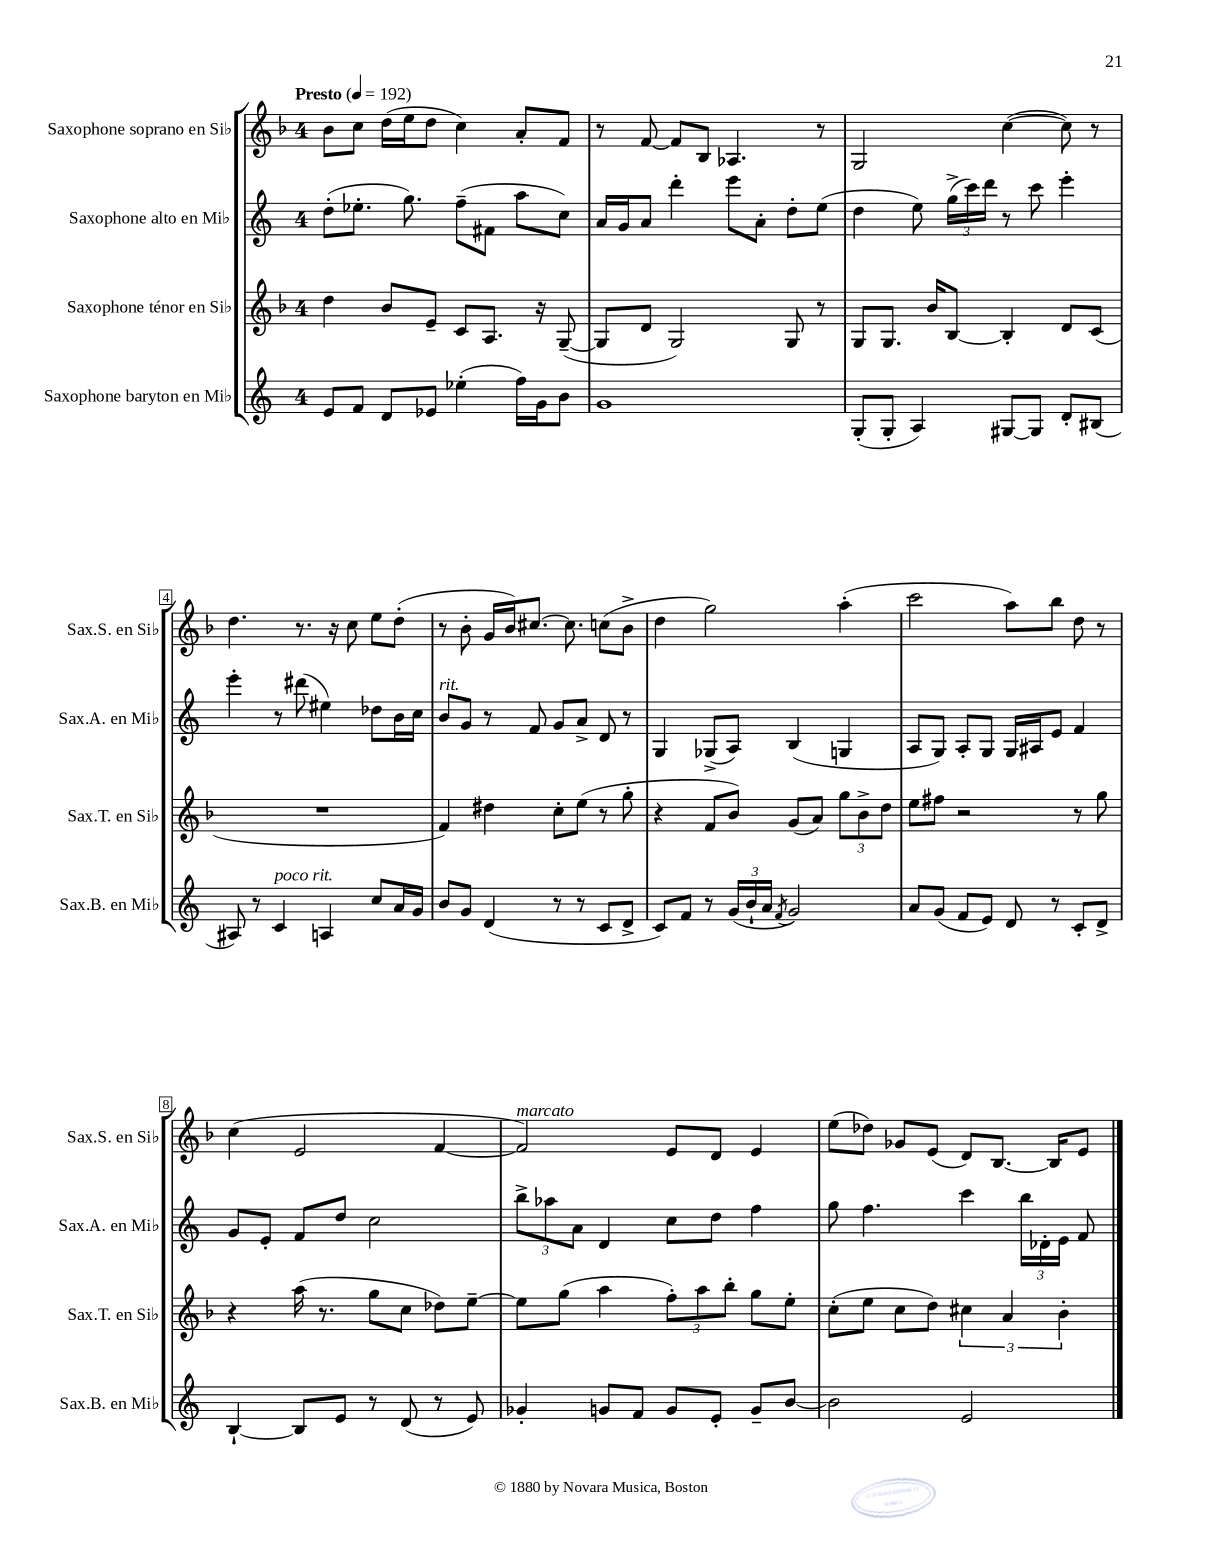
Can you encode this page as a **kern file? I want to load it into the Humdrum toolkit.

**kern	**kern	**kern	**kern
*staff4	*staff3	*staff2	*staff1
*clefG2	*clefG2	*clefG2	*clefG2
*k[]	*k[b-]	*k[]	*k[b-]
*M4/4	*M4/4	*M4/4	*M4/4
*MM192	*MM192	*MM192	*MM192
8e/L	4dd\	(8dd'\L	8b-\L
8f/J	.	8.ee-'\J	8cc\J
8d/L	8b-/L	.	(16dd\LL
.	.	8.gg\)	16ee\J
8e-/J	8e~/J	.	8dd\J
(4ee-'\	8c/L	(8ff~\L	4cc\)
.	8.A/J	8f#\J	.
16ff\LL)	.	8aa\L	8a'/L
16g\J	16r	.	.
8b\J	([8G~/	8cc\J)	8f/J
=	=	=	=
1g	8G/]L	16a/LL	8r
.	.	16g/J	.
.	8d/J	8a/J	[8f/
.	2G/)	4ddd'\	8f/]L
.	.	.	8B-/J
.	.	8eee\L	4.A-/
.	.	8a'\J	.
.	8G/	8dd'\L	.
.	8r	(8ee\J	8r
=	=	=	=
(8G'/L	8G/L	4dd\	2G/
8G'/J	8.G/J	.	.
4A/)	.	8ee\)	.
.	16b-/LK	.	.
.	[8B-/J	(24gg^\LL	.
.	.	24ccc\)	.
.	.	24ddd\JJ	.
[8G#/L	4B-'/]	8r	([4cc\
8G#/]J	.	8ccc\	.
8d'/L	8d/L	4eee'\	8cc\])
(8B#/J	(8c/J	.	8r
=	=	=	=
8A#/)	1r	4eee'\	4.dd\
8r	.	.	.
4c/	.	8r	.
.	.	(8ddd#\	8.r
4A/	.	4ee#\)	.
.	.	.	16r
.	.	.	8cc\
8cc/L	.	8dd-\L	8ee\L
16a/L	.	16b\L	(8dd'\J
16g/JJ	.	16cc\JJ	.
=	=	=	=
8b/L	4f/)	8b/L	8r
8g/J	.	8g/J	8b-'\
(4d/	4dd#\	8r	16g/LL
.	.	.	16b-/J)
.	.	8f/	[8.cc#/J
8r	8cc'\L	8g/L	.
.	.	.	8.cc#\]
8r	(8ee\J	8a^/J	.
8c/L	8r	8d/	(8cc\L
8d^/J	8gg'\	8r	8b-^\J
=	=	=	=
8c/L)	4r	4G/	4dd\
8f/J	.	.	.
8r	8f/L	(8G-^/L	2gg\)
(24g/LL	8b-/J)	8A/J)	.
24b`/	.	.	.
24a/JJ	.	.	.
8qf/	.	.	.
2g/)	(8g/L	(4B/	.
.	8a/J)	.	.
.	12gg\L	4G/	(4aa'\
.	12b-^\	.	.
.	12dd\J	.	.
=	=	=	=
8a/L	8ee\L	8A/L	2ccc\
(8g/J	8ff#\J	8G/J)	.
8f/L	2r	8A'/L	.
8e/J)	.	8G/J	.
8d/	.	16G/LL	8aa\L)
.	.	16A#/J	.
8r	.	8e/J	8bb-\J
8c'/L	8r	4f/	8dd\
8d^/J	8gg\	.	8r
=	=	=	=
[4B`/	4r	8g/L	(4cc\
.	.	8e'/J	.
8B/]L	(16aa\	8f/L	2e/
.	8.r	.	.
8e/J	.	8dd/J	.
8r	8gg\L	2cc\	.
(8d/	8cc\J	.	.
8r	8dd-\L)	.	[4f/
8e/)	[8ee~\J	.	.
=	=	=	=
4g-'/	8ee\]L	12bb^\L	2f/])
.	.	12aa-\	.
.	(8gg\J	.	.
.	.	12a\J	.
8g/L	4aa\	4d/	.
8f/J	.	.	.
8g/L	12ff'\L)	8cc\L	8e/L
.	12aa\	.	.
8e'/J	.	8dd\J	8d/J
.	12bb-'\J	.	.
8g~/L	8gg\L	4ff\	4e/
[8b/J	8ee'\J	.	.
=	=	=	=
2b\]	(8cc'\L	8gg\	(8ee\L
.	8ee\J	4.ff\	8dd-\J)
.	8cc\L	.	8g-/L
.	8dd\J)	.	(8e/J
2e/	6cc#\	4ccc\	8d/L)
.	.	.	[8.B-/J
.	6a/	.	.
.	.	24bb\LL	.
.	.	24d-'\	.
.	.	.	16B-/]LK
.	6b-'\	24e\JJ	.
.	.	8f/	8e/J
==	==	==	==
*-	*-	*-	*-
